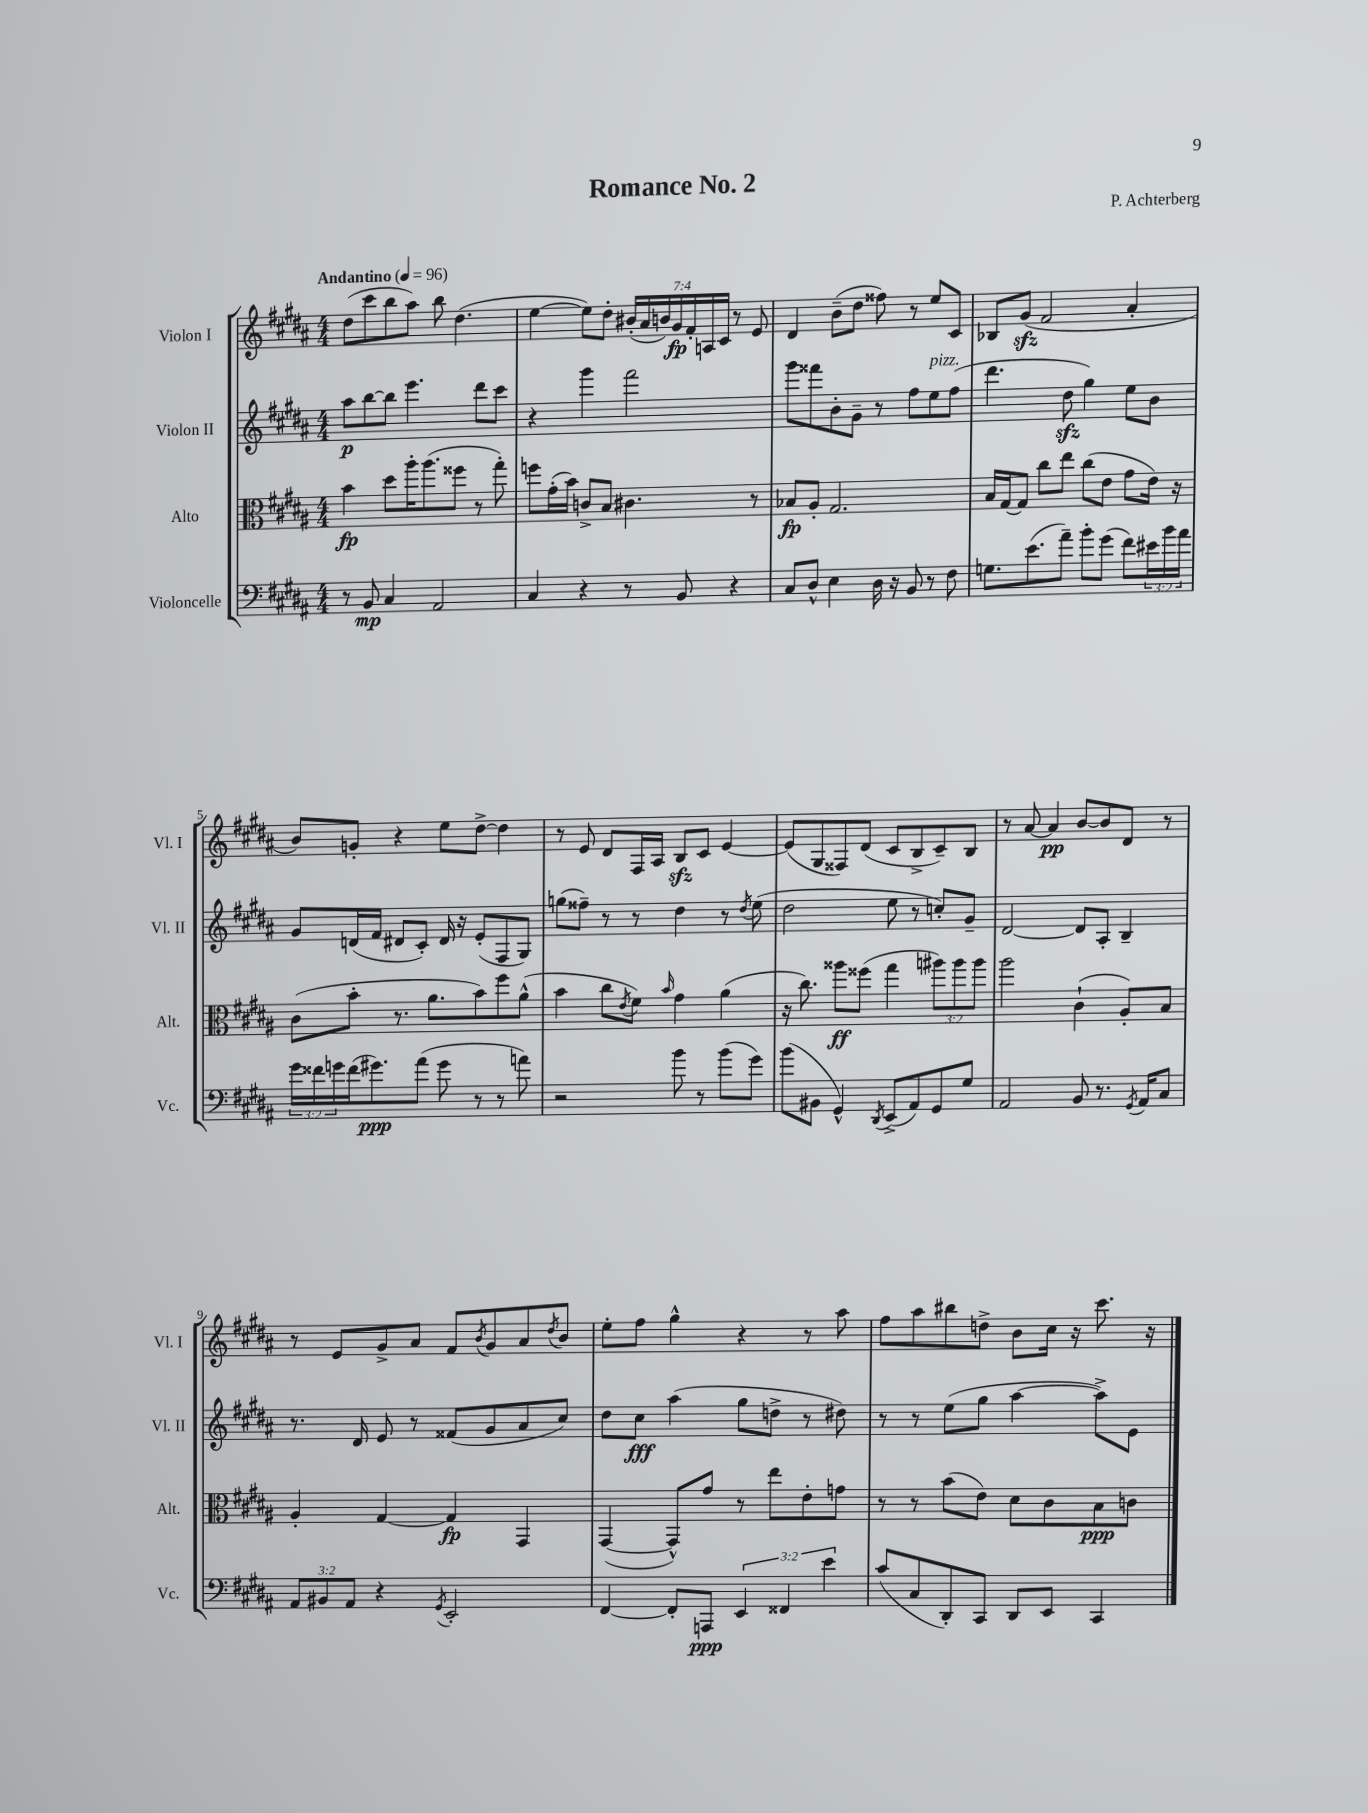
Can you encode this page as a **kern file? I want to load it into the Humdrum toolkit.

**kern	**dynam	**kern	**dynam	**kern	**dynam	**kern	**dynam
*part4	*part4	*part3	*part3	*part2	*part2	*part1	*part1
*staff4	*staff4	*staff3	*staff3	*staff2	*staff2	*staff1	*staff1
*I"Violoncelle	*	*I"Alto	*	*I"Violon II	*	*I"Violon I	*
*I'Vc.	*	*I'Alt.	*	*I'Vl. II	*	*I'Vl. I	*
*clefF4	*	*clefC3	*	*clefG2	*	*clefG2	*
*k[f#c#g#d#a#]	*	*k[f#c#g#d#a#]	*	*k[f#c#g#d#a#]	*	*k[f#c#g#d#a#]	*
*M4/4	*	*M4/4	*	*M4/4	*	*M4/4	*
*MM96	*	*MM96	*	*MM96	*	*MM96	*
=1	=1	=1	=1	=1	=1	=1	=1
!	!	!	!	!	!	!LO:TX:a:B:t=Andantino	!
8r	.	4b\	fp	8aa#\L	p	(8dd#\L	.
8BB/	mp	.	.	[8bb\	.	8ccc#\	.
4C#/	.	8dd#\L	.	8bb\J]	.	8bb\	.
.	.	16aa#'\K	.	4.eee\	.	8aa#\J)	.
.	.	(8.aa#\	.	.	.	.	.
2AA#/	.	.	.	.	.	8bb\	.
.	.	8ff##X\J	.	.	.	(4.dd#\	.
.	.	8r	.	8ddd#\L	.	.	.
.	.	8gg#'\)	.	8ccc#\J	.	.	.
=2	=2	=2	=2	=2	=2	=2	=2
4C#/	.	8ffn\L	.	4r	.	[4ee\	.
.	.	(16g#'\L	.	.	.	.	.
.	.	16b\JJ)	.	.	.	.	.
4r	.	8cn^/L	.	4ggg#\	.	8ee\L])	.
.	.	8B/J	.	.	.	8dd#'\J	.
8r	.	4.c#X\	.	2fff#\	.	(28b#X'/LL	.
.	.	.	.	.	.	28a#/	.
.	.	.	.	.	.	28bn/)	.
.	.	.	.	.	.	28g#/	fp
8BB/	.	.	.	.	.	.	.
.	.	.	.	.	.	28f#'/	.
.	.	.	.	.	.	28An/	.
.	.	.	.	.	.	28c#/JJ	.
4r	.	.	.	.	.	8r	.
.	.	8r	.	.	.	8e/	.
=3	=3	=3	=3	=3	=3	=3	=3
8C#/L	.	8B-X/L	fp	8ggg#\L	.	4d#/	.
8D#^^/J	.	8A#'/J	.	8fff##X\	.	.	.
4E\	.	2.G#/	.	8b'\	.	(8b~\L	.
.	.	.	.	8g#~\J	.	8dd#\J	.
16D#\	.	.	.	8r	.	8ff##X\)	.
16r	.	.	.	.	.	.	.
8BB/	.	.	.	8ff#\L	.	8r	.
!	!	!	!	!LO:TX:a:i:t=pizz.	!	!	!
8r	.	.	.	8ee\	.	8ee/L	.
8F#\	.	.	.	(8ff#\J	.	8c#/J	.
=4	=4	=4	=4	=4	=4	=4	=4
8.Gn\L	.	16B/LL	.	4.ddd#\	.	8B-X/L	.
.	.	[16G#/J	.	.	.	.	.
.	.	8G#/J]	.	.	.	(8g#zz/J	.
(8.e\	.	.	.	.	.	.	.
.	.	8cc#\L	.	.	.	2f#/	.
8a#~\J)	.	8ee\J	.	8dd#zz\	.	.	.
8b'\L	.	(8cc#\L	.	4gg#\)	.	.	.
(8g#\J	.	8e\J	.	.	.	.	.
8f#\L)	.	8g#\L	.	8ee\L	.	4a#'/	.
24e#X\L	.	16e\Jk)	.	8b\J	.	.	.
24b\	.	.	.	.	.	.	.
.	.	16r	.	.	.	.	.
24a#\JJ	.	.	.	.	.	.	.
!!LO:LB:g=z
=5	=5	=5	=5	=5	=5	=5	=5
24g#\LL	.	(8c#\L	.	8g#/L	.	8b/L)	.
24f##X\	.	.	.	.	.	.	.
24gn\	.	.	.	.	.	.	.
(16f##\J	.	8b'\J	.	(16dn/L	.	8gn'/J	.
8.g#X\)	ppp	.	.	16f#/JJ	.	.	.
.	.	8.r	.	8d#X/L	.	4r	.
(8a#\J	.	.	.	8c#'/J)	.	.	.
.	.	8.a#\L	.	.	.	.	.
8g#\	.	.	.	16d#/	.	8ee\L	.
.	.	.	.	16r	.	.	.
8r	.	8b\)	.	(8e'/L	.	[8dd#^\J	.
8r	.	8ff#\	.	8F#/	.	4dd#\]	.
8an\)	.	(8a#^^\J	.	8G#/J)	.	.	.
=6	=6	=6	=6	=6	=6	=6	=6
2r	.	4b\	.	(8ggn\L	.	8r	.
.	.	.	.	8ff##X~\J)	.	8e/	.
.	.	8cc#\L	.	8r	.	8d#/L	.
.	.	8qe/	.	.	.	.	.
.	.	8f#\J)	.	8r	.	16F#/L	.
.	.	.	.	.	.	16A#/JJ	.
.	.	16qqb/	.	.	.	.	.
8b\	.	4g#\	.	4dd#\	.	8Bzz/L	.
8r	.	.	.	.	.	8c#/J	.
(8b\L	.	(4a#\	.	8r	.	[4e/	.
.	.	.	.	8qdd#/	.	.	.
8g#\J)	.	.	.	(8ee\	.	.	.
=7	=7	=7	=7	=7	=7	=7	=7
(8b\L	.	16r	.	2dd#\	.	(8e/L]	.
.	.	8.cc#\)	.	.	.	.	.
8BB#X\J	.	.	.	.	.	8G#/	.
4GG#^^/)	.	8aa##X\L	ff	.	.	8F##X/)	.
.	.	(8ff##X\J	.	.	.	(8d#/J	.
8qDD#/	.	.	.	.	.	.	.
(8EE^/L	.	4gg#\	.	8ee\	.	8c#/L	.
8AA#/)	.	.	.	8r	.	8B^/	.
8GG#/	.	12aa#X\L)	.	8ccn'/L)	.	8c#~/)	.
.	.	12aa#\	.	.	.	.	.
8G#/J	.	.	.	8g#~/J	.	8B/J	.
.	.	12aa#\J	.	.	.	.	.
=8	=8	=8	=8	=8	=8	=8	=8
2AA#/	.	2aa#\	.	[2d#/	.	8r	.
.	.	.	.	.	.	[8a#/	.
.	.	.	.	.	.	4a#/]	pp
8BB/	.	(4c#`\	.	8d#/L]	.	[8b/L	.
8.r	.	.	.	8A#'/J	.	8b/]	.
.	.	8A#'/L)	.	4B~/	.	8d#/J	.
8qGG#/	.	.	.	.	.	.	.
16AA#/KL	.	.	.	.	.	.	.
8C#/J	.	8B/J	.	.	.	8r	.
!!LO:LB:g=z
=9	=9	=9	=9	=9	=9	=9	=9
12AA#/L	.	4A#'/	.	8.r	.	8r	.
12BB#X/	.	.	.	.	.	.	.
.	.	.	.	.	.	8e/L	.
12AA#/J	.	.	.	.	.	.	.
.	.	.	.	16d#/	.	.	.
4r	.	[4G#/	.	8e/	.	8g#^/	.
.	.	.	.	8r	.	8a#/J	.
8qGG#/	.	.	.	.	.	.	.
2EE'/	.	4G#/]	fp	(8f##X/L	.	8f#/L	.
.	.	.	.	.	.	8qb/	.
.	.	.	.	8g#/	.	8g#/	.
.	.	4GG#/	.	8a#/	.	8a#/	.
.	.	.	.	.	.	8qdd#/	.
.	.	.	.	8cc#/J)	.	8b/J	.
=10	=10	=10	=10	=10	=10	=10	=10
[4FF#/	.	([4GG#/	.	8dd#\L	.	8ee'\L	.
.	.	.	.	8cc#\J	fff	8ff#\J	.
8FF#'/L]	.	8GG#^^/L])	.	(4aa#\	.	4gg#^^\	.
8AAAn/J	ppp	8g#/J	.	.	.	.	.
6EE/	.	8r	.	8gg#\L	.	4r	.
.	.	8ee\L	.	8ddn^\J	.	.	.
6FF##X/	.	.	.	.	.	.	.
.	.	8e'\	.	8r	.	8r	.
6e\	.	.	.	.	.	.	.
.	.	8gn\J	.	8dd#X\)	.	8aa#\	.
=11	=11	=11	=11	=11	=11	=11	=11
(8c#/L	.	8r	.	8r	.	8ff#\L	.
8C#/	.	8r	.	8r	.	8aa#\	.
8DD#'/)	.	(8b\L	.	(8ee\L	.	8bb#X\	.
8CC#/J	.	8e\J)	.	8gg#\J	.	8ddn^\J	.
8DD#/L	.	8d#\L	.	[4aa#\	.	8b\L	.
8EE/J	.	8c#\	.	.	.	16cc#\Jk	.
.	.	.	.	.	.	16r	.
4CC#/	.	8B\	ppp	8aa#^\L])	.	8.ccc#\	.
.	.	8cn\J	.	8e\J	.	.	.
.	.	.	.	.	.	16r	.
==	==	==	==	==	==	==	==
*-	*-	*-	*-	*-	*-	*-	*-
